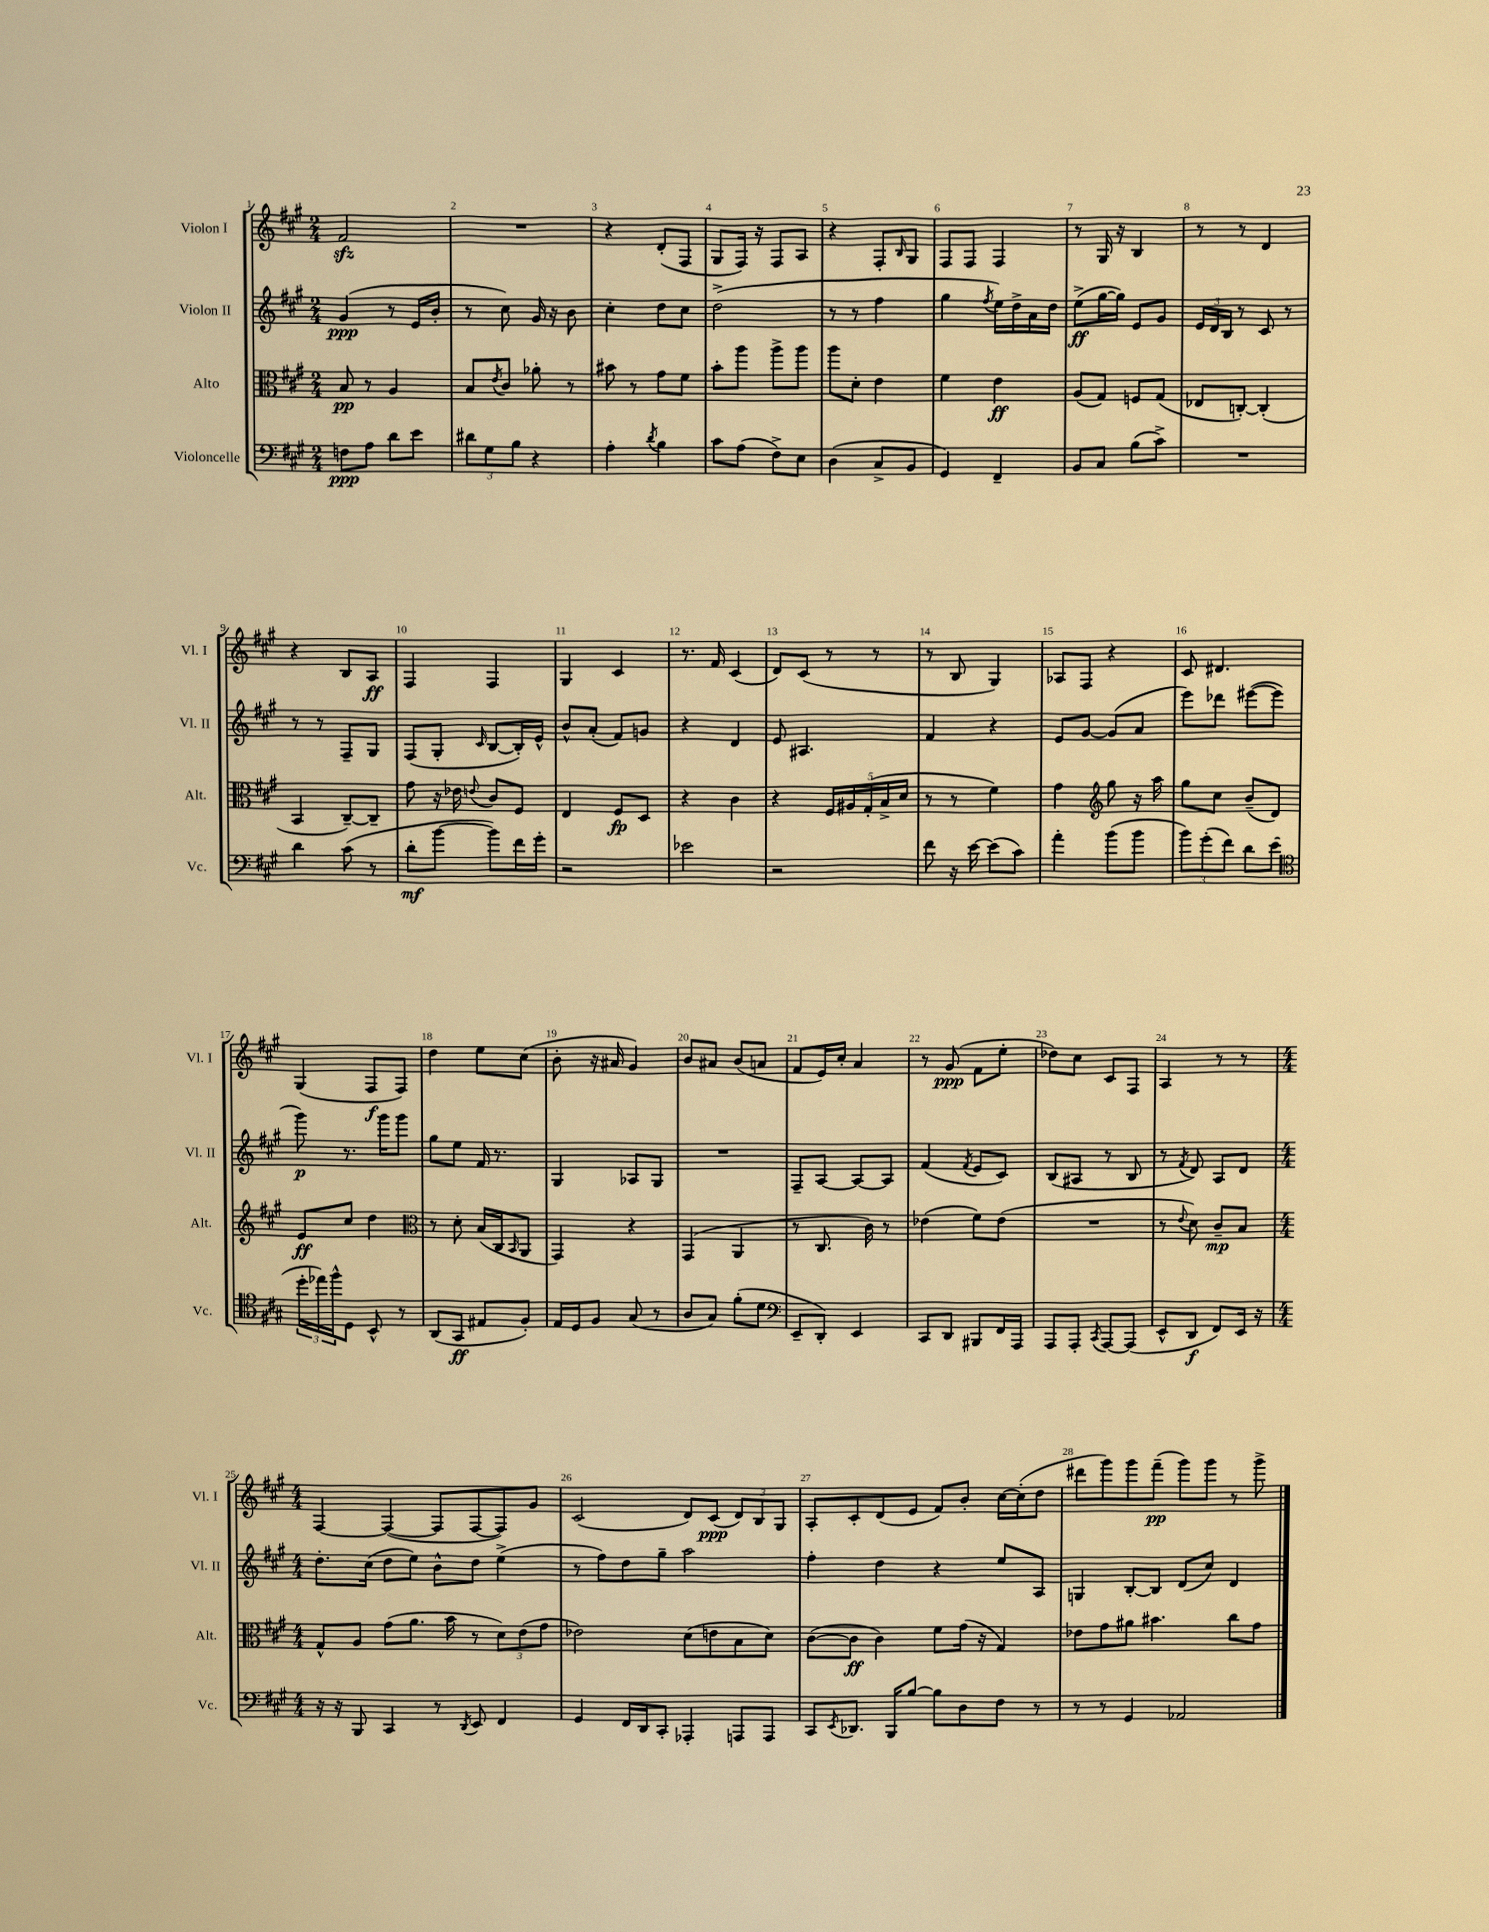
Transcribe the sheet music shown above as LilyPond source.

<<
\new StaffGroup <<
\new Staff = "s0" \with { instrumentName = "Violon I" shortInstrumentName = "Vl. I" } {
    \clef treble \key a \major \numericTimeSignature \time 2/4
    fis'2\sfz |
    R2 |
    r4 d'8-.( fis8 |
    gis8 fis16) r16 fis8 a8 |
    r4 fis8-. \grace { b16 } gis8 |
    fis8 fis8 fis4 |
    r8 gis16 r16 b4 |
    r8 r8 d'4 |
    r4 b8 a8\ff |
    fis4 fis4 |
    gis4 cis'4 |
    r8. fis'16 cis'4( |
    d'8) cis'8( r8 r8 |
    r8 b8 gis4) |
    aes8 fis8 r4 |
    cis'8 dis'4. |
    gis4( fis8\f fis8) |
    d''4 e''8 cis''8( |
    b'8-. r16 ais'16 gis'4) |
    b'8 ais'8 b'8( a'8 |
    fis'8 e'16) cis''16-. a'4 |
    r8 gis'8\ppp( fis'8 e''8-. |
    des''8) cis''8 cis'8 fis8 |
    a4 r8 r8 |
    \numericTimeSignature \time 4/4 fis4~ fis4~( fis8 fis8~ fis8) gis'8 |
    cis'2( d'8) cis'8\ppp( \tuplet 3/2 { d'8) b8 gis8 } |
    a8-. cis'8-. d'8( e'8 fis'8) b'8-. cis''16~ cis''16-.( d''8 |
    dis'''8 gis'''8) gis'''8 fis'''8--\pp( gis'''8) gis'''8 r8 gis'''8-> \bar "|." |
}
\new Staff = "s1" \with { instrumentName = "Violon II" shortInstrumentName = "Vl. II" } {
    \clef treble \key a \major \numericTimeSignature \time 2/4
    gis'4\ppp( r8 e'16 b'16-. |
    r8 cis''8) gis'16 r16 b'8 |
    cis''4-. d''8 cis''8 |
    d''2->( |
    r8 r8 fis''4 |
    gis''4 \acciaccatura { fis''8 } e''16) d''16-> a'16 d''16 |
    e''8->\ff( gis''16~ gis''16) e'8 gis'8 |
    \tuplet 3/2 { e'16 d'16 b16 } r8 cis'8 r8 |
    r8 r8 fis8-- gis8 |
    fis8( gis8-. \grace { cis'16 } b8~ b16-.) e'16-^ |
    b'8-^ a'8-.( fis'8) g'8 |
    r4 d'4 |
    e'8 ais4. |
    fis'4 r4 |
    e'8 gis'8~ gis'8( a'8 |
    e'''8) des'''8 eis'''8~( eis'''8 |
    gis'''8\p) r8. gis'''16 gis'''8 |
    gis''8 e''8 fis'16 r8. |
    gis4 aes8 gis8 |
    R2 |
    fis8-- a8~ a8~ a8 |
    fis'4( \acciaccatura { fis'8 } e'8 cis'8) |
    b8( ais8 r8 b8 |
    r8 \acciaccatura { fis'8 } d'8) a8 d'8 |
    \numericTimeSignature \time 4/4 d''8.-. cis''16( d''8 e''8) b'8-^ d''8 e''4->( |
    r8 fis''8) d''8 gis''8-- a''2 |
    fis''4-. d''4 r4 e''8 a8 |
    g4 b8~-. b8 d'8( cis''8) d'4 \bar "|." |
}
\new Staff = "s2" \with { instrumentName = "Alto" shortInstrumentName = "Alt." } {
    \clef alto \key a \major \numericTimeSignature \time 2/4
    b8\pp r8 a4 |
    b8 \acciaccatura { e'8 } cis'8 aes'8-. r8 |
    bis'8 r8 gis'8 fis'8 |
    b'8-. a''8 a''8-> a''8 |
    a''8 d'8-. e'4 |
    fis'4 e'4\ff |
    a8( gis8) f8 gis8( |
    ees8 c8~-.) c4-.( |
    b,4 cis8~--) cis8-- |
    gis'8 r16 ees'16 \appoggiatura { e'8 } cis'8 fis8 |
    e4 fis8\fp d8 |
    r4 cis'4 |
    r4 \tuplet 5/4 { fis16 ais16 gis16-.( b16-> d'16 } |
    r8 r8 fis'4) |
    gis'4 \clef treble gis''8 r16 a''16 |
    gis''8 cis''8 b'8--( d'8) |
    e'8\ff cis''8 d''4 |
    \clef alto r8 d'8-. b16( cis16 \grace { b,16 } a,8 |
    gis,4) r4 |
    gis,4( a,4 |
    r8 cis8. cis'16) r8 |
    ees'4( fis'8) ees'8( |
    R2 |
    r8 \appoggiatura { e'8 } d'8) cis'8--\mp b8 |
    \numericTimeSignature \time 4/4 gis8-^ a8 gis'8( a'8. b'16 r8 \tuplet 3/2 { d'8) e'8( gis'8 } |
    ees'2) d'8( e'8 b8 d'8) |
    cis'8~( cis'8\ff cis'4) fis'8 gis'16( r16 gis4) |
    ees'8 gis'8 ais'8 bis'4. cis''8 gis'8 \bar "|." |
}
\new Staff = "s3" \with { instrumentName = "Violoncelle" shortInstrumentName = "Vc." } {
    \clef bass \key a \major \numericTimeSignature \time 2/4
    f8\ppp a8 d'8 e'8 |
    \tuplet 3/2 { dis'8 gis8 b8 } r4 |
    a4-. \acciaccatura { d'8 } b4 |
    cis'8 a8( fis8->) e8 |
    d4( cis8-> b,8 |
    gis,4) fis,4-- |
    b,8 cis8 b8( cis'8->) |
    R2 |
    d'4 cis'8( r8 |
    d'8-.\mf b'8~ b'8) fis'16 gis'16-. |
    r2 |
    ees'2 |
    r2 |
    fis'8 r16 e'16~ e'8( cis'8) |
    a'4-. b'8( b'8 |
    \tuplet 3/2 { b'8) gis'8-.( fis'8) } d'8 e'8( |
    \clef tenor \tuplet 3/2 { d''16-. ees''16) fis''16-^ } d8 b,8-^ r8 |
    a,8( gis,8\ff eis8 fis8-.) |
    e16 d16 fis8 gis8( r8 |
    a8 gis8) fis'8-.( d'8 |
    \clef bass e,8-- d,8-.) e,4 |
    cis,8 d,8 bis,,8 fis,16 a,,16 |
    a,,8 a,,8-. \acciaccatura { cis,8 } a,,8~ a,,8( |
    e,8-^ d,8\f fis,8) e,16 r16 |
    \numericTimeSignature \time 4/4 r16 r16 b,,8 cis,4 r8 \acciaccatura { d,8 } e,8 fis,4 |
    gis,4 fis,16 d,16 cis,8-. aes,,4-. a,,8 a,,8 |
    cis,8 \acciaccatura { e,8 } des,8. b,,16 b8~ b8 d8 fis8 r8 |
    r8 r8 gis,4 aes,2 \bar "|." |
}
>>
>>
\layout { \context { \Score \override BarNumber.break-visibility = ##(#f #t #t) barNumberVisibility = #all-bar-numbers-visible } }
